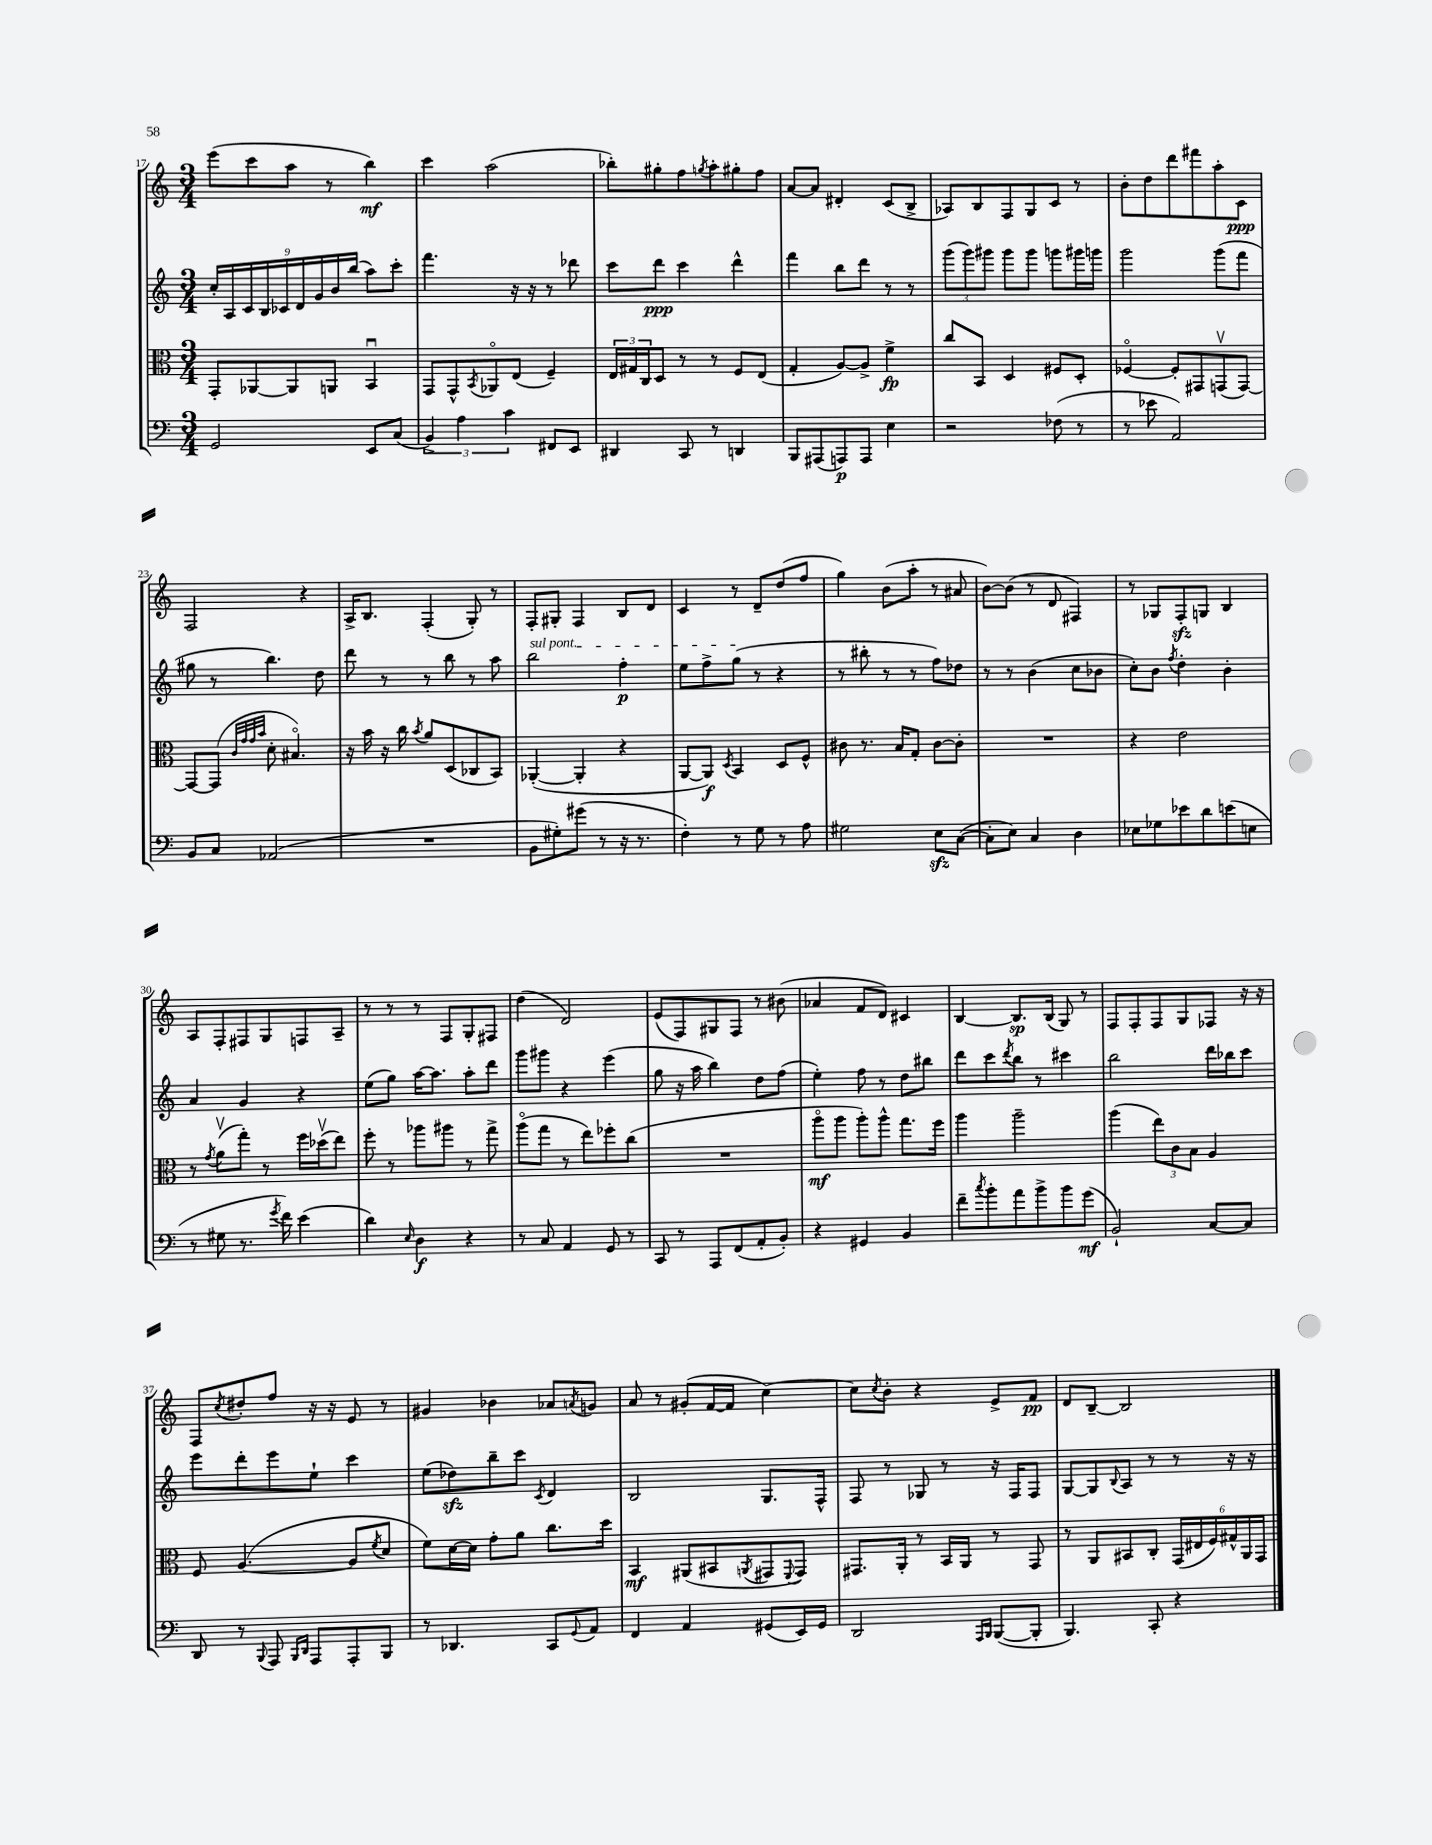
<<
\new StaffGroup <<
\new Staff = "s0" {
    \clef treble \key c \major \numericTimeSignature \time 3/4
    e'''8( c'''8 a''8 r8 b''4\mf) |
    c'''4 a''2( |
    bes''8-.) gis''8-. f''8 \acciaccatura { g''8 } a''8-. gis''8-. f''8 |
    a'8~ a'8 dis'4-. c'8( b8-> |
    aes8) b8 f8 g8 c'8 r8 |
    b'8-. d''8 d'''8 fis'''8 a''8-. c'8\ppp |
    f2 r4 |
    a16-> b8. f4-.( g8-.) r8 |
    f8-. gis8-. f4 b8 d'8 |
    c'4 r8 d'8-- d''8( f''8 |
    g''4) b'8( a''8-. r8 ais'8 |
    b'8~) b'8( r8 d'8 fis4) |
    r8 ges8 f8-.\sfz g8 b4 |
    a8 f8-. fis8 g8 f8 a8-- |
    r8 r8 r8 f8 g8-. fis8 |
    d''4( d'2) |
    e'8( f8) gis8 f8 r8 bis'8( |
    aes'4 f'8 d'8) cis'4 |
    b4~ b8.\sp b16( g8) r8 |
    f8 f8-. f8 g8 fes8 r16 r16 |
    f8 \acciaccatura { c''8 } dis''8-. f''8 r16 r16 e'8 r8 |
    gis'4 bes'4 aes'8 \acciaccatura { a'8 } g'8 |
    a'8 r8 gis'8-.( f'16~ f'16 c''4~) |
    c''8 \acciaccatura { c''8 } b'8-. r4 e'8-> f'8\pp |
    d'8 b8~-- b2 \bar "|." |
}
\new Staff = "s1" {
    \clef treble \key c \major \numericTimeSignature \time 3/4
    \tuplet 9/8 { c''16-. a16 c'16 b16 ces'16 d'16 g'16 b'16 b''16( } a''8) c'''8-. |
    f'''4. r16 r16 r8 des'''8 |
    c'''8 d'''8\ppp c'''4 d'''4-^ |
    f'''4 b''8 d'''8 r8 r8 |
    \tuplet 3/2 { g'''8( g'''8) gis'''8 } gis'''8 gis'''8 g'''8 gis'''16 g'''16 |
    g'''2 g'''8( f'''8 |
    gis''8 r8 b''4.) d''8 |
    d'''8 r8 r8 b''8 r8 a''8 |
    \once \override TextSpanner.bound-details.left.text = \markup { \italic "sul pont." } b''2\startTextSpan f''4-.\p |
    e''8 f''8-> g''8\stopTextSpan( r8 r4 |
    r8 bis''8-. r8 r8 f''8) des''8 |
    r8 r8 b'4( c''8 bes'8 |
    c''8-.) b'8 \acciaccatura { f''8 } d''4-. b'4-. |
    a'4 g'4 r4 |
    e''8( g''8) a''16~ a''8. a''8-. d'''8 |
    g'''8 gis'''8 r4 e'''4( |
    g''8 r16 a''16 b''4) d''8 f''8( |
    e''4-.) f''8 r8 d''8 bis''8 |
    d'''8 c'''8 \acciaccatura { d'''8 } b''8 r8 cis'''4 |
    b''2 d'''16 bes''16 c'''8 |
    e'''8 d'''8-. e'''8 e''8-! c'''4 |
    e''8( des''8\sfz) b''8-- c'''8 \acciaccatura { c'8 } d'4 |
    b2 g8. f16-^ |
    f8 r8 ges8 r8 r16 f16 f8 |
    g8~ g8 \appoggiatura { b8 } a8 r8 r8 r16 r16 \bar "|." |
}
\new Staff = "s2" {
    \clef alto \key c \major \numericTimeSignature \time 3/4
    g,8-. aes,8~ aes,8 a,8 b,4\downbow |
    g,8 g,8-^ \acciaccatura { b,8 } aes,8\flageolet e8( f4--) |
    \tuplet 3/2 { e16 gis16 c16 } d8 r8 r8 f8 e8( |
    g4-. a8~) a8-> f'4->\fp |
    c''8 b,8 d4 fis8 d8-. |
    fes4~\flageolet fes8-. gis,8 g,8\upbow( g,8~) |
    g,8~ g,8( \grace { c'32 g'32 g'32 b'32 } d'8-. bis4.\flageolet) |
    r16 b'16 r16 c''16 \acciaccatura { b'8 } a'8 d8( ces8 b,8) |
    aes,4~-.( aes,4-. r4 |
    a,8~ a,8\f) \acciaccatura { d8 } b,4 d8 f8-^ |
    cis'8 r8. b16 g8-. cis'8~ cis'8-. |
    R2. |
    r4 e'2 |
    r8 \acciaccatura { g'8 } a'8\upbow( g''8-.) r8 f''16 des''16\upbow( e''8) |
    f''8-. r8 aes''8 ais''8 r8 g''8-> |
    a''8\flageolet( g''8 r8 e''8) fes''8-. c''8( |
    R2. |
    a''8\flageolet\mf a''8 a''8-.) a''8-^ g''8. f''16 |
    a''4 a''2-- |
    a''4( \tuplet 3/2 { e''8) c'8 b8 } a4 |
    f8 a4.~( a8 \acciaccatura { f'8 } d'8 |
    f'8) d'16~ d'16 g'8-. a'8 c''8. d''16 |
    b,4\mf ais,8( bis,8 \acciaccatura { a,8 } gis,8 \appoggiatura { f,8 } gis,8) |
    gis,8. a,16-. r8 b,16 a,16 r8 gis,8 |
    r8 a,8 bis,8 c8-. \tuplet 6/4 { g,16( eis16 f16) gis16-^ a,16 g,16 } \bar "|." |
}
\new Staff = "s3" {
    \clef bass \key c \major \numericTimeSignature \time 3/4
    g,2 e,8 c8( |
    \tuplet 3/2 { b,4->) a4 c'4 } fis,8 e,8 |
    dis,4 c,8 r8 d,4 |
    b,,8 ais,,8( a,,8\p) a,,8 e4 |
    r2 fes8( r8 |
    r8 ees'8 a,2) |
    b,8 c8 aes,2( |
    R2. |
    b,8 gis8-.) gis'8( r8 r16 r8. |
    f4-.) r8 g8 r8 a8 |
    gis2 e8\sfz c8~( |
    c8-. e8) c4 d4 |
    ees8 ges8 ees'8 d'8 e'8( e8 |
    r8 gis8 r8. \acciaccatura { g'8 } f'16) e'4( |
    d'4) \grace { e16 } d4\f r4 |
    r8 c8 a,4 g,8 r8 |
    c,8 r8 a,,8 f,8( a,8-. b,8-.) |
    r4 gis,4 b,4 |
    f'8-- \acciaccatura { c''8 } b'8-. a'8 b'8-> b'8 g'8\mf( |
    b,2-!) c8~ c8 |
    d,8 r8 \appoggiatura { b,,8 } a,,8 \grace { b,,16 d,16 } a,,8 a,,8-. b,,8 |
    r8 des,4. c,8 \appoggiatura { g,8 } a,8 |
    f,4 a,4 gis,8( e,16) gis,16 |
    d,2 \grace { a,,16 b,,16 } b,,8~( b,,8-. |
    b,,4.) c,8-. r4 \bar "|." |
}
>>
>>
\layout { \context { \Score currentBarNumber = #17 } }
